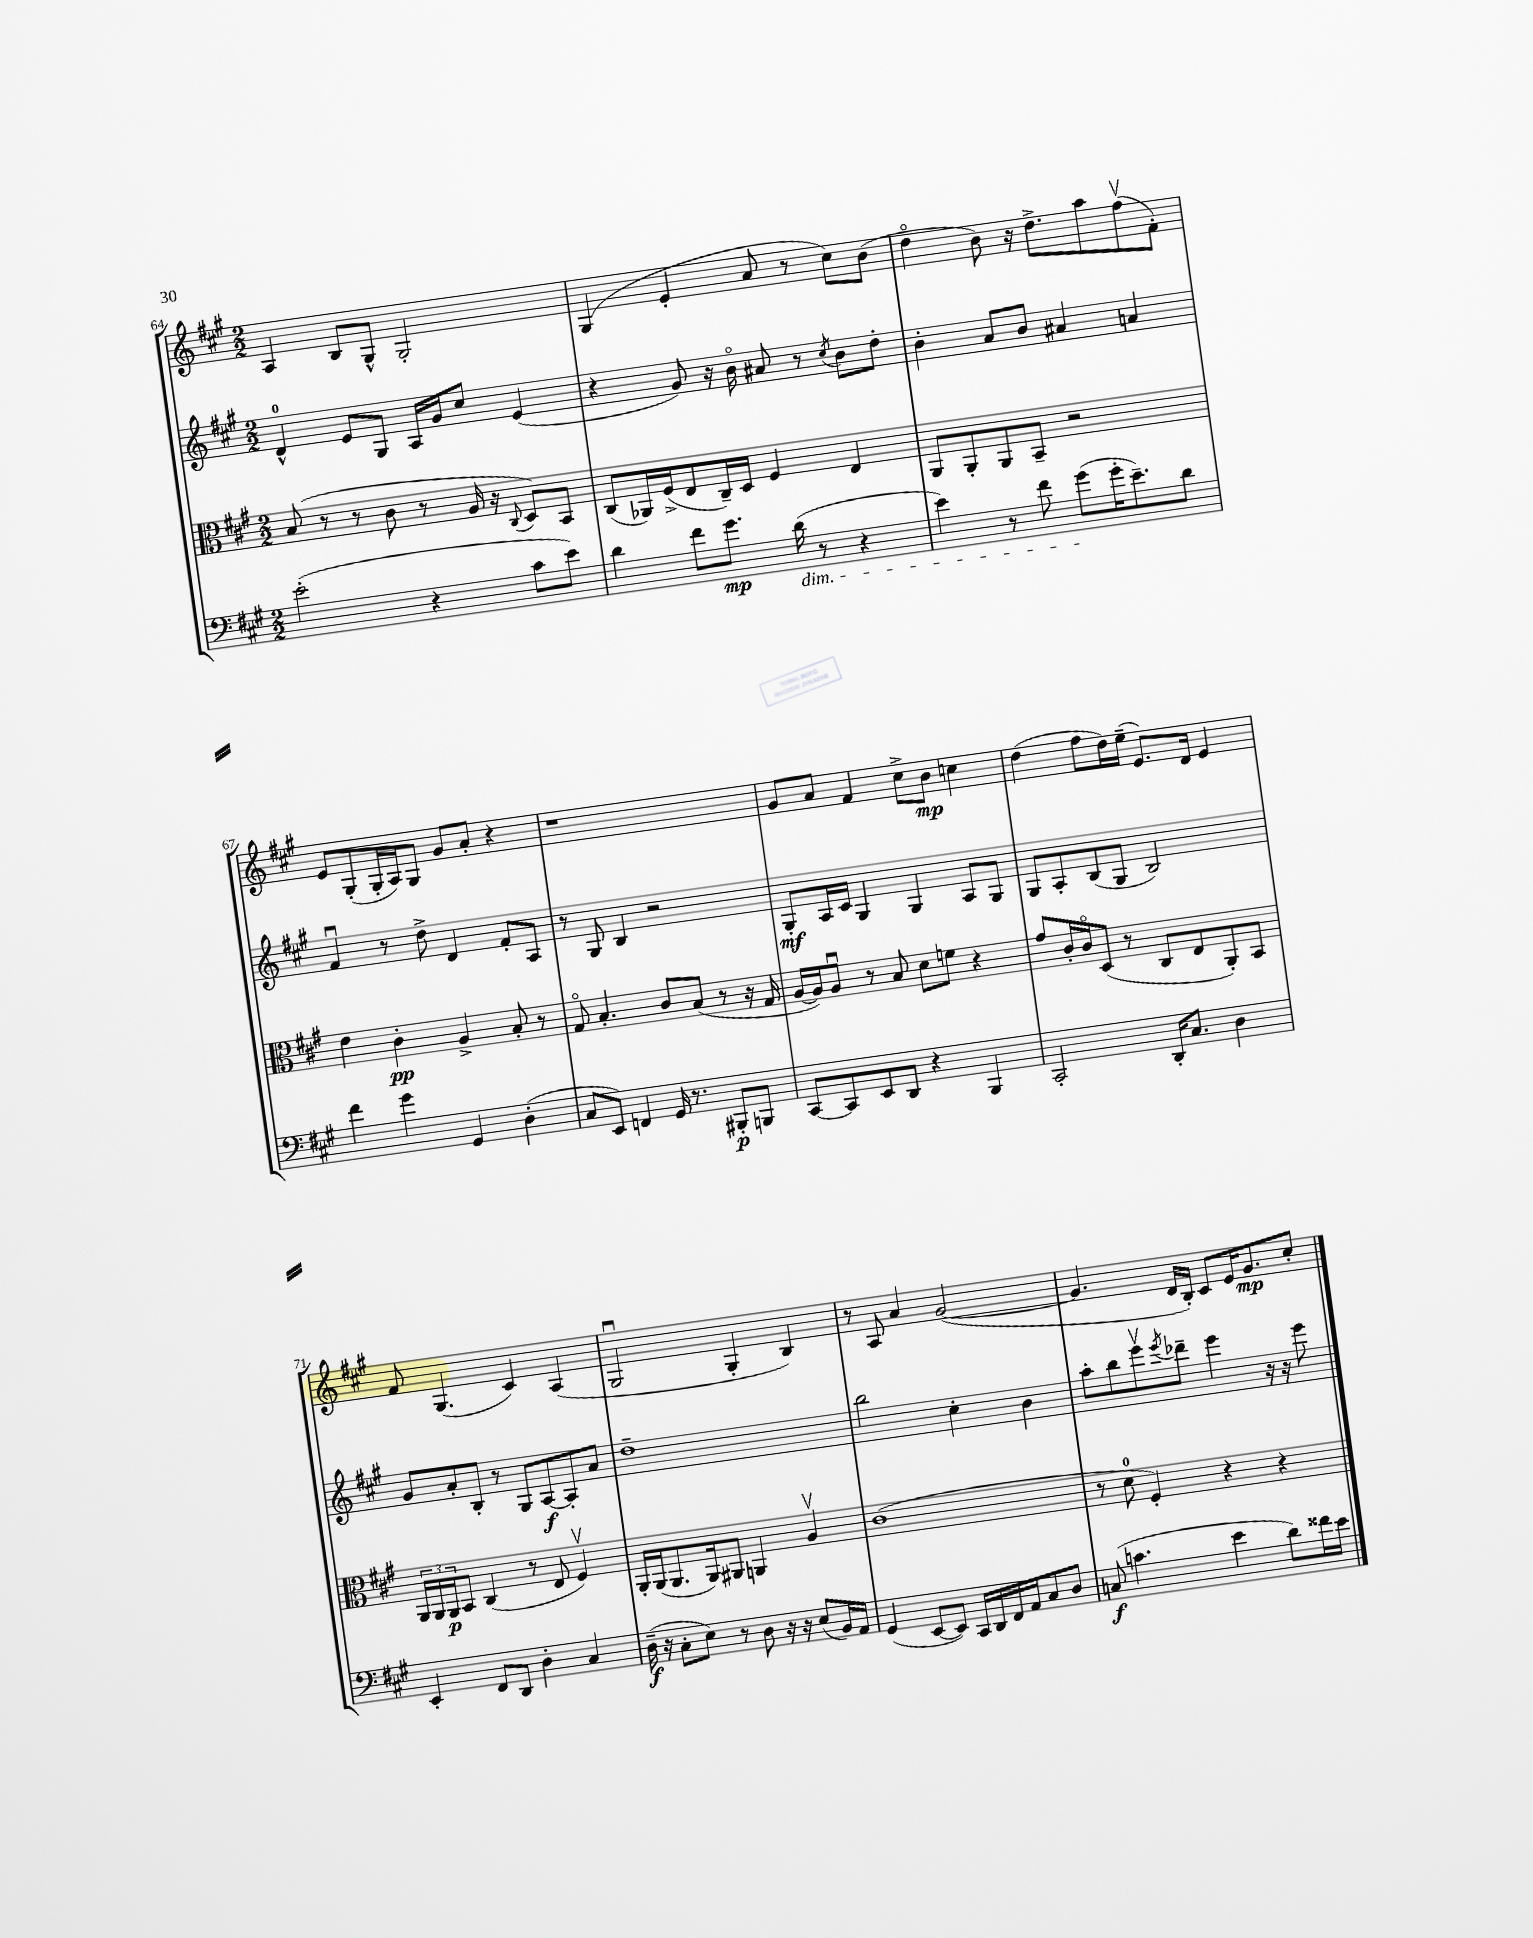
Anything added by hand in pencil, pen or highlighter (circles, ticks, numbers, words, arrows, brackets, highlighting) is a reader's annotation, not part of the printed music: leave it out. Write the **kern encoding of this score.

**kern	**kern	**kern	**kern
*staff4	*staff3	*staff2	*staff1
*clefF4	*clefC3	*clefG2	*clefG2
*k[f#c#g#]	*k[f#c#g#]	*k[f#c#g#]	*k[f#c#g#]
*M2/2	*M2/2	*M2/2	*M2/2
(2e'\	(8B/	4d^^/	4A/
.	8r	.	.
.	8r	8e/L	8B/L
.	8c#\	8G#/J	8G#^^/J
4r	8r	16A/LL	2G#'/
.	.	16g#/J	.
.	16A/	8cc#/J	.
.	16r	.	.
.	8qqC#/	.	.
8c#\L	8D/L)	(4e/	.
8e\J)	8BB/J	.	.
=	=	=	=
4d\	(8C#/L	4r	(4G#/
.	16AA-/L)	.	.
.	(16F#^/J	.	.
8f#\L	8E/	8g#/)	4e'/
8.g#\J	16C#~/L)	16r	.
.	16D/JJ	16bo\	.
.	4F#/	8a#/	8a/
(16d\	.	.	.
8r	.	8r	8r
.	.	8qcc#/	.
4r	4E/	8b\L	8cc#\L)
.	.	8dd'\J	(8b\J
=	=	=	=
4e\)	8AA/L	4b'\	4ddo\
.	8AA'/	.	.
8r	8AA/	8a/L	8b\)
8f#\	8BB~/J	8b/J	16r
.	.	.	8.dd^\L
(8g#\L	2r	4a#/	.
16g#'\K	.	.	8aa\
8.e~\)	.	.	.
.	.	4a/	(8ff#v\
8d\J	.	.	8f#'\J)
=	=	=	=
4f#\	4e\	4f#u/	8e/L
.	.	.	(8G#'/
4g#\	4c#'\	8r	16G#'/L
.	.	.	16A/J)
.	.	8dd^\	8G#/J
4GG#/	4A^/	4d/	8g#/L
.	.	.	8a'/J
(4D'\	8B'/	8f#'/L	4r
.	8r	8A/J	.
=	=	=	=
8C#/L	8G#o/	8r	1r
8EE/J)	4.B'/	8G#/	.
4FF/	.	4B/	.
16GG#/	8c#/L	2r	.
8.r	.	.	.
.	(8B/J	.	.
8BBB#'/L	8r	.	.
8BBB/J	16r	.	.
.	16G#/	.	.
=	=	=	=
[8CC#/L	[16A/LL	8G#'/L	8g#/L
.	16A/]J)	.	.
8CC#/]	8Au/J	16A/L	8a/J
.	.	16c#/JJ	.
8EE/	8r	4G#/	4f#/
8DD/J	8B/	.	.
4r	8d\L	4G#/	8cc#^\L
.	8f\J	.	8b\J
4BBB/	4r	8A/L	4cc\
.	.	8G#/J	.
=	=	=	=
2CC#'/	8g#/L	8G#/L	(4dd\
.	16c#'/L	8A'/	.
.	16c#o/J	.	.
.	(8D/J	(8B/	8ff#\L
.	8r	8G#/J	16dd\L)
.	.	.	(16ee~\JJ
16DD'/LK	8C#/L	2B/)	8.e/L)
8.C#/J	.	.	.
.	8E/	.	.
.	.	.	16d/Jk
4D\	8AA'/)	.	4e/
.	8BB/J	.	.
=	=	=	=
4EE'/	24AA/LL	8g#/L	8f#/
.	24AA/	.	.
.	24AA/J	.	.
.	8BB/J	8a'/	(4.G#/
8FF#/L	(4C#/	8B'/J	.
8DD/J	.	8r	.
4D'\	8r	8G#/L	4c#/)
.	8E/	[8A/	.
4C#/	4F#v/)	8A'/]	(4A/
.	.	8a/J	.
=	=	=	=
(16D~\	16AA'/LL	1dd~	2G#u/
16r	(16AA/J	.	.
8C#'\L	8.AA/	.	.
8E\J)	.	.	.
.	16AA/k)	.	.
8r	8AA#/J	.	.
8D\	4AA/	.	4G#'/
16r	.	.	.
16r	.	.	.
(8E/L	4Av/	.	4B/)
16BB/L)	.	.	.
16AA/JJ	.	.	.
=	=	=	=
(4GG#/	(1c#	2bb\	8r
.	.	.	8A/
[8EE/L	.	.	4a/
8EE/]J)	.	.	.
16CC#/LL	.	4cc#'\	([2g#/
16DD/	.	.	.
16FF#/	.	.	.
16AA/J	.	.	.
8C#/	.	4b\	.
8D/J	.	.	.
=	=	=	=
(8C/	8r	8aa'\L	4.g#/]
4.c\	8d\	8bb\	.
.	4F#'/)	8eeev\	.
.	.	8qeee/	.
.	.	8ddd-~\J	16d/LL
.	.	.	16B'/JJ)
4e\	4r	4eee\	8c#/L
.	.	.	16e/K
.	.	.	8.g#/
8d\L)	4r	16r	.
.	.	16r	.
16f##\L	.	8eee\	8cc#'/J
16e\JJ	.	.	.
==	==	==	==
*-	*-	*-	*-
